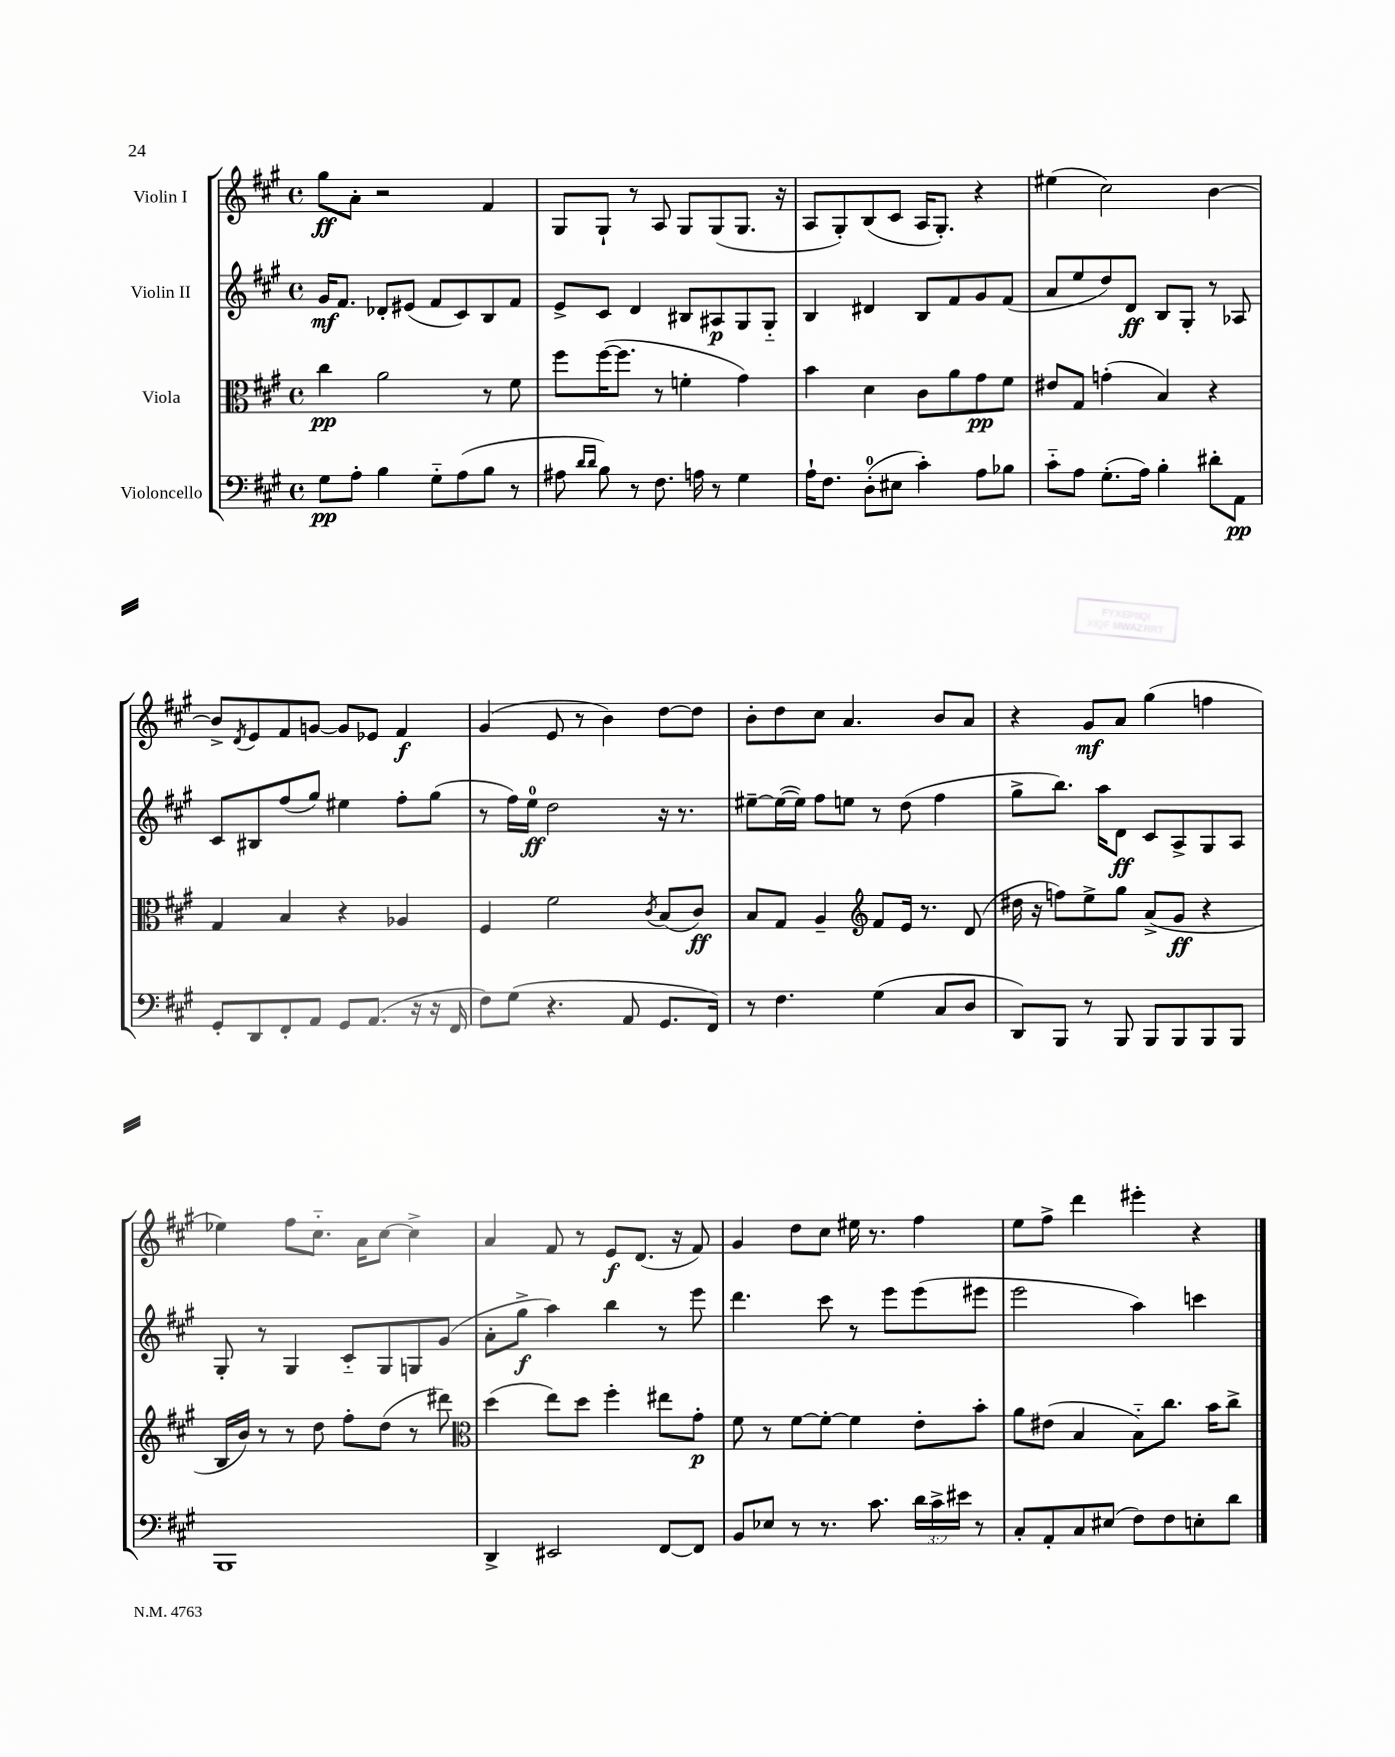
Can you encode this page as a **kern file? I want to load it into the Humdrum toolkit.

**kern	**kern	**kern	**kern
*staff4	*staff3	*staff2	*staff1
*clefF4	*clefC3	*clefG2	*clefG2
*k[f#c#g#]	*k[f#c#g#]	*k[f#c#g#]	*k[f#c#g#]
*M4/4	*M4/4	*M4/4	*M4/4
*met(c)	*met(c)	*met(c)	*met(c)
8G#	4cc#	16g#	8gg#
.	.	8.f#	.
8A'	.	.	8a'
4B	2a	8d-'	2r
.	.	(8e#	.
8G#'~	.	8f#	.
(8A	.	8c#)	.
8B	8r	8B	4f#
8r	8f#	8f#	.
=	=	=	=
8A#	8ff#	8e^	8G#
16qqd	.	.	.
16qqd	.	.	.
8B)	([16ff#	8c#	8G#`
.	8.ff#]	.	.
8r	.	4d	8r
8.F#	8r	.	8A
.	4f'	8B#	8G#
16A	.	.	.
8r	.	8A#	(8G#
4G#	4g#)	8G#	8.G#
.	.	8G#'~	.
.	.	.	16r
=	=	=	=
16A`	4b	4B	8A
8.F#	.	.	.
.	.	.	8G#')
(8D'	4d	4d#	(8B
8E#	.	.	8c#
4c#')	8c#	8B	16A
.	.	.	8.G#')
.	8a	8f#	.
8A	8g#	8g#	4r
8B-	8f#	(8f#	.
=	=	=	=
8c#'~	8e#	8a	(4ee#
8A	8G#	8ee	.
(8.G#'	(4g'	8dd)	2cc#)
.	.	8d	.
16A)	.	.	.
4B'	4B)	8B	.
.	.	8G#'	.
8d#'	4r	8r	[4b
8AA	.	8A-	.
=	=	=	=
8GG#'	4G#	8c#	8b^]
.	.	.	8qd
8DD	.	8B#	8e
8FF#'	4B	(8ff#	8f#
8AA	.	8gg#)	[8g
8GG#	4r	4ee#	8g]
(8.AA	.	.	8e-
.	4A-	8ff#'	4f#
16r	.	.	.
16r	.	(8gg#	.
16FF#	.	.	.
=	=	=	=
8F#)	4F#	8r	(4g#
(8G#	.	16ff#)	.
.	.	16ee	.
4.r	2f#	2dd	8e
.	.	.	8r
.	.	.	4b)
8AA	.	.	.
.	8qc#	.	.
8.GG#	(8B	16r	[8dd
.	.	8.r	.
.	8c#)	.	8dd]
16FF#)	.	.	.
=	=	=	=
8r	8B	[8ee#~	8b'
4.F#	8G#	(16ee#_	8dd
.	.	16ee#])	.
.	4A~	8ff#	8cc#
.	.	8ee	4.a
*	*clefG2	*	*
(4G#	8f#	8r	.
.	16e	(8dd	.
.	8.r	.	.
8C#	.	4ff#	8b
8D	(8d	.	8a
=	=	=	=
8DD)	16dd#	8gg#^	4r
.	16r	.	.
8BBB	8ff)	8.bb)	.
8r	8ee^	.	8g#
.	.	16aa	.
8BBB	8gg#	8d	8a
8BBB	(8a^	8c#	(4gg#
8BBB	8g#	8A^	.
8BBB	4r	8G#	4ff
8BBB	.	8A	.
=	=	=	=
1BBB	16B	8G#'	4ee-)
.	16b)	.	.
.	8r	8r	.
.	8r	4G#	8ff#
.	8dd	.	8.cc#'~
.	8ff#'	8c#'~	.
.	.	.	16a
.	(8dd	8G#	[8cc#
.	8r	8G	4cc#^]
.	8ddd#)	(8g#	.
=	=	=	=
*	*clefC3	*	*
4DD^	(4dd	8a'	4a
.	.	8gg#^	.
2EE#	8ee)	4aa)	8f#
.	8dd	.	8r
.	4ff#'	4bb	8e
.	.	.	(8.d
[8FF#	8ee#	8r	.
.	.	.	16r
8FF#]	8g#'	8eee	8f#)
=	=	=	=
8BB	8f#	4.ddd	4g#
8E-	8r	.	.
8r	[8f#	.	8dd
8.r	8f#'_	8ccc#	8cc#
.	4f#]	8r	16ee#
8.c#	.	.	8.r
.	.	8eee	.
24d	8e'	(8eee	4ff#
24c#^	.	.	.
24e#	.	.	.
8r	8b'	8eee#	.
=	=	=	=
8C#'	8a	2eee	8ee
8AA'	(8e#	.	8ff#^
8C#	4B	.	4ddd
(8E#	.	.	.
8F#)	8B'~)	4aa)	4eee#'
8F#	8.cc#	.	.
8E'	.	4ccc	4r
.	16b	.	.
8d	8cc#^	.	.
==	==	==	==
*-	*-	*-	*-
